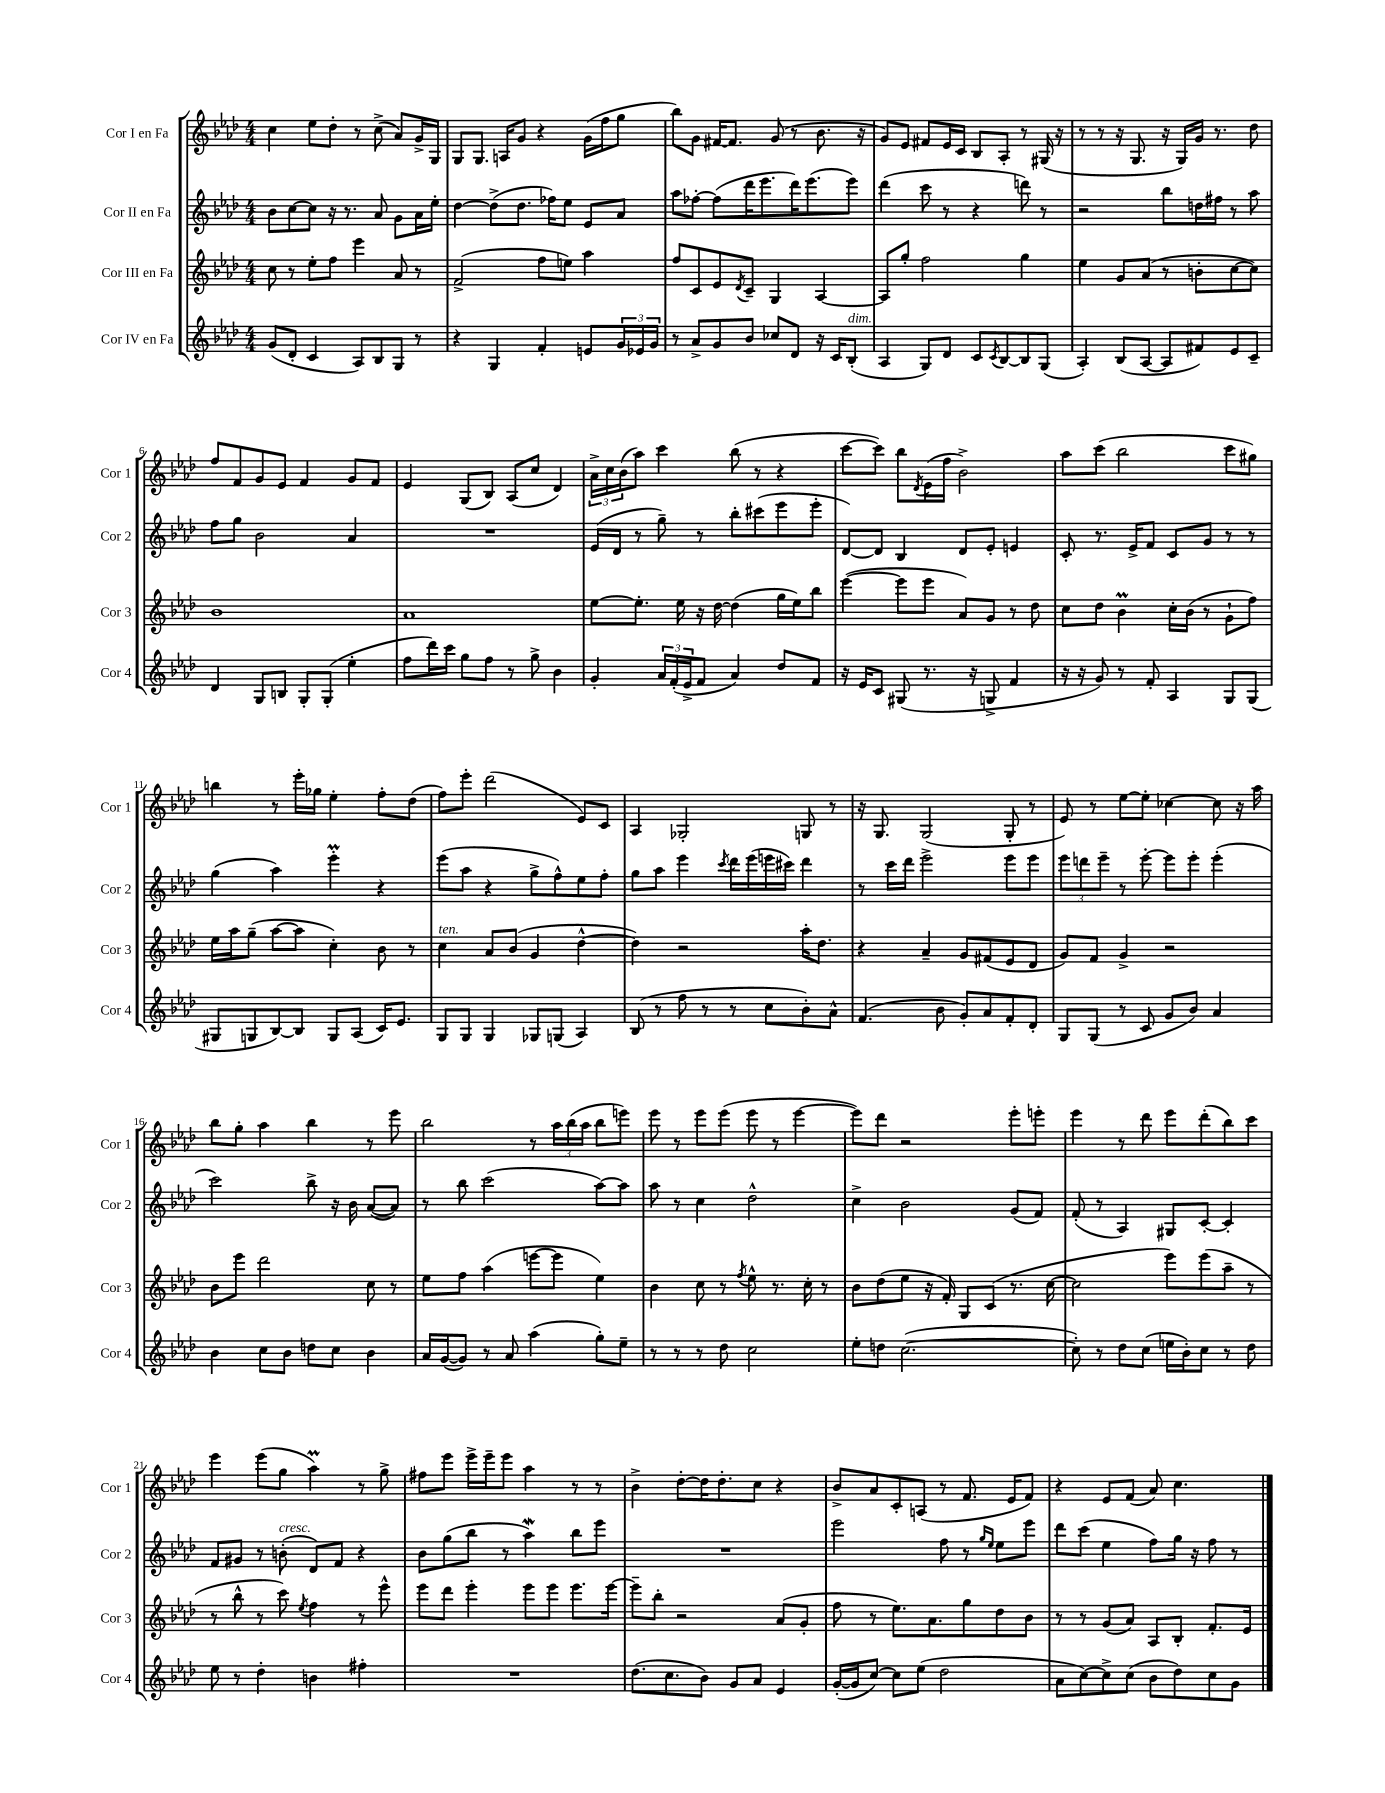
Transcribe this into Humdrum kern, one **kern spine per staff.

**kern	**kern	**kern	**kern
*staff4	*staff3	*staff2	*staff1
*clefG2	*clefG2	*clefG2	*clefG2
*k[b-e-a-d-]	*k[b-e-a-d-]	*k[b-e-a-d-]	*k[b-e-a-d-]
*M4/4	*M4/4	*M4/4	*M4/4
(8g	8cc	8b-	4cc
8d-'	8r	[8cc	.
4c	8ee-'	8cc]	8ee-
.	8ff	16r	8dd-'
.	.	8.r	.
8A-)	4eee-	.	8r
8B-	.	8a-	(8cc^
8G	8a-	8g	8a-)
8r	8r	16a-	16g^
.	.	16ee-'	16G
=	=	=	=
4r	(2f^	[4dd-	8G
.	.	.	8.G
4G	.	(8dd-^]	.
.	.	.	16A
.	.	8.dd-	8g
4f'	8ff	.	4r
.	.	16ff-)	.
.	8ee)	8ee-	.
8e	4aa-	8e-	(16g
.	.	.	16ff
24g	.	8a-	8gg
24e-	.	.	.
24g	.	.	.
=	=	=	=
8r	8ff	8aa-	8bb-)
8a-^	8c	[8ff-'	8g
8g	8e-	(8ff-]	[16f#
.	.	.	8.f#]
.	8qd-	.	.
8b-	8c~	16ddd-	.
.	.	8.eee-	.
8cc-	4G	.	(8g
8d-	.	16ddd-)	8r
.	.	(8.eee-	.
16r	[4A-	.	8.b-
16c	.	.	.
(8B-'	.	8eee-)	.
.	.	.	16r
=	=	=	=
4A-	8A-]	(4ddd-	8g)
.	8gg'	.	8e-
8G)	2ff	8ccc	8f#
8d-	.	8r	16e-
.	.	.	16c
8c	.	4r	8B-
8qc	.	.	.
[8B-	.	.	8A-'
8B-]	4gg	8ddd)	8r
(8G	.	8r	(16G#
.	.	.	16r
=	=	=	=
4A-')	4ee-	2r	8r
.	.	.	8r
(8B-	8g	.	16r
.	.	.	8.G
[8A-	(8a-	.	.
8A-]	8r	8bb-	16r
.	.	.	16G)
8f#)	8b'	16dd	16g
.	.	16ff#	8.r
8e-	[8cc	8r	.
8c~	8cc])	8aa-	8dd-
=	=	=	=
4d-	1b-	8ff	8ff
.	.	8gg	8f
8G	.	2b-	8g
8B	.	.	8e-
8G'	.	.	4f
(8G'	.	.	.
4ee-'	.	4a-	8g
.	.	.	8f
=	=	=	=
8ff	1a-	1r	4e-
16ddd-)	.	.	.
16ccc	.	.	.
8gg	.	.	(8G
8ff	.	.	8B-)
8r	.	.	(8A-
8gg^	.	.	8cc
4b-	.	.	4d-)
=	=	=	=
4g'	[8ee-	(16e-	24a-^
.	.	.	24cc
.	.	16d-	.
.	.	.	(24b-
.	8.ee-']	8r	8aa-)
24a-	.	8gg~)	4ccc
(24f'	.	.	.
.	16ee-	.	.
24e-^	.	.	.
8f	16r	8r	.
.	[16dd-	.	.
4a-)	(4dd-]	8bb-'	(8bb-
.	.	(8ccc#	8r
8dd-	16gg	8eee-	4r
.	16ee-)	.	.
8f	8bb-	8eee-'	.
=	=	=	=
16r	([4eee-	[8d-)	[8ccc
16e-	.	.	.
8c	.	8d-]	8ccc])
(8G#	8eee-]	4B-	8bb-
.	.	.	8qd-
8.r	8eee-	.	(16e-
.	.	.	16ff
.	8a-)	8d-	2b-^)
16r	.	.	.
8G^	8g	8e-'	.
4f	8r	4e	.
.	8dd-	.	.
=	=	=	=
16r	8cc	8c'	8aa-
16r	.	.	.
8g)	8dd-	8.r	(8ccc
8r	4b-	.	2bb-
.	.	16e-^	.
8f'	.	8f	.
4A-	16cc'	8c	.
.	(16b-	.	.
.	8r	8g	.
8G	8g`	8r	8ccc
(8G	8ff)	8r	8gg#)
=	=	=	=
8G#	16ee-	(4gg	4bb
.	16aa-	.	.
8G	(8gg~	.	.
[8B-)	[8aa-	4aa-)	8r
8B-]	8aa-]	.	16eee-'
.	.	.	16gg-
8G	4cc')	4eee-'	4ee-'
(8A-	.	.	.
16c)	8b-	4r	8ff'
8.e-	.	.	.
.	8r	.	(8dd-
=	=	=	=
8G	4cc	(8eee-	8ff)
8G	.	8aa-	8eee-'
4G	8a-	4r	(2ddd-
.	(8b-	.	.
8G-	4g	8gg^	.
(8G	.	8ff^^)	.
4A-)	[4dd-^^	8ee-	8e-)
.	.	8ff'	8c
=	=	=	=
(8B-	4dd-])	8gg	4A-
8r	.	8aa-	.
8ff	2r	4eee-	2G-'
8r	.	.	.
.	.	8qccc	.
8r	.	16ddd-	.
.	.	(16eee-	.
8cc	.	16eee	.
.	.	16ccc#)	.
8b-')	16aa-'	4ddd-	8G
.	8.dd-	.	.
8a-^^	.	.	8r
=	=	=	=
(4.f	4r	8r	16r
.	.	.	8.G
.	.	16ccc	.
.	.	16ddd-	.
.	4a-~	2eee-^	(2G
8b-	.	.	.
8g')	8g	.	.
8a-	(8f#	.	.
8f'	8e-	8eee-	8G'
8d-'	8d-	8eee-	8r
=	=	=	=
8G	8g)	12eee-	8e-)
.	.	12ddd	.
(8G	8f	.	8r
.	.	12eee-~	.
8r	4g^	8r	[8ee-
8c	.	[8eee-'	8ee-']
8g	2r	8eee-]	[4cc-
8b-)	.	8eee-'	.
4a-	.	(4eee-'	8cc-]
.	.	.	16r
.	.	.	16aa-
=	=	=	=
4b-	8b-	2ccc)	8bb-
.	8eee-	.	8gg'
8cc	2ddd-	.	4aa-
8b-	.	.	.
8dd	.	8bb-^	4bb-
8cc	.	16r	.
.	.	16b-	.
4b-	8cc	([8a-	8r
.	8r	8a-])	8eee-
=	=	=	=
16a-	8ee-	8r	2bb-
([16g	.	.	.
8g])	8ff	8bb-	.
8r	(4aa-	(2ccc	.
8a-	.	.	.
(4aa-	[8eee	.	8r
.	8eee]	.	24aa-
.	.	.	(24bb-
.	.	.	24aa-
8gg')	4ee-)	[8aa-)	8bb-
8ee-~	.	8aa-]	8eee)
=	=	=	=
8r	4b-	8aa-	8eee-
8r	.	8r	8r
8r	8cc	4cc	8eee-
8dd-	8r	.	(8eee-
.	8qff	.	.
2cc	8ee-^^	2dd-^^	8eee-
.	8.r	.	8r
.	.	.	[4eee-
.	16cc'	.	.
.	8r	.	.
=	=	=	=
8ee-'	8b-	4cc^	8eee-])
8dd	(8dd-	.	8ddd-
([2.cc	8ee-	2b-	2r
.	16r	.	.
.	16f')	.	.
.	8G	.	.
.	(8c	.	.
.	8.r	(8g	8eee-'
.	.	8f)	8eee'
.	[16cc	.	.
=	=	=	=
8cc'])	2cc]	(8f'	4eee-
8r	.	8r	.
8dd-	.	4A-)	8r
(8cc	.	.	8ddd-
16ee	8eee-)	8G#	8eee-
16b-')	.	.	.
8cc	(8eee-	[8c'	(8ddd-'
8r	8aa-~	4c']	8bb-)
8dd-	8r	.	8ccc
=	=	=	=
8ee-	8r	8f	4eee-
8r	8bb-^^	8g#	.
4dd-'	8r	8r	(8eee-
.	8ccc)	(8b'	8gg
.	8qee-	.	.
4b	4ff	8d-)	4aa-)
.	.	8f	.
4ff#'	8r	4r	8r
.	8eee-^^	.	8gg^
=	=	=	=
1r	8eee-	8b-	8ff#
.	8ddd-	(8gg	8eee-
.	4eee-'	8bb-	16eee-^
.	.	.	16eee-~
.	.	8r	8eee-
.	8eee-	4aa-)	4aa-
.	8eee-	.	.
.	8.eee-	8bb-	8r
.	.	8eee-	8r
.	[16eee-	.	.
=	=	=	=
(8.dd-	8eee-~]	1r	4b-^
.	8bb-'	.	.
8.cc	.	.	.
.	2r	.	[8dd-'
8b-)	.	.	16dd-]
.	.	.	8.dd-'
8g	.	.	.
8a-	.	.	8cc
4e-	(8a-	.	4r
.	8g'	.	.
=	=	=	=
([16g'	8ff	2eee-	8b-^
16g]	.	.	.
[8cc)	8r	.	8a-
8cc]	8.ee-)	.	8c'
(8ee-	.	.	(8A
.	8.a-	.	.
2dd-	.	8ff	8r
.	8gg	8r	8.f
.	.	16qqgg	.
.	.	16qqee-	.
.	8dd-	8ee-	.
.	.	.	16e-
.	8b-	8eee-	8f)
=	=	=	=
8a-	8r	8ddd-	4r
[8cc)	8r	(8ccc	.
8cc^]	(8g	4ee-	8e-
(8cc	8a-)	.	(8f
8b-	8A-	8ff)	8a-)
8dd-)	8B-'	16gg	4.cc
.	.	16r	.
8cc	8.f'	8ff	.
8g	.	8r	.
.	16e-	.	.
==	==	==	==
*-	*-	*-	*-
